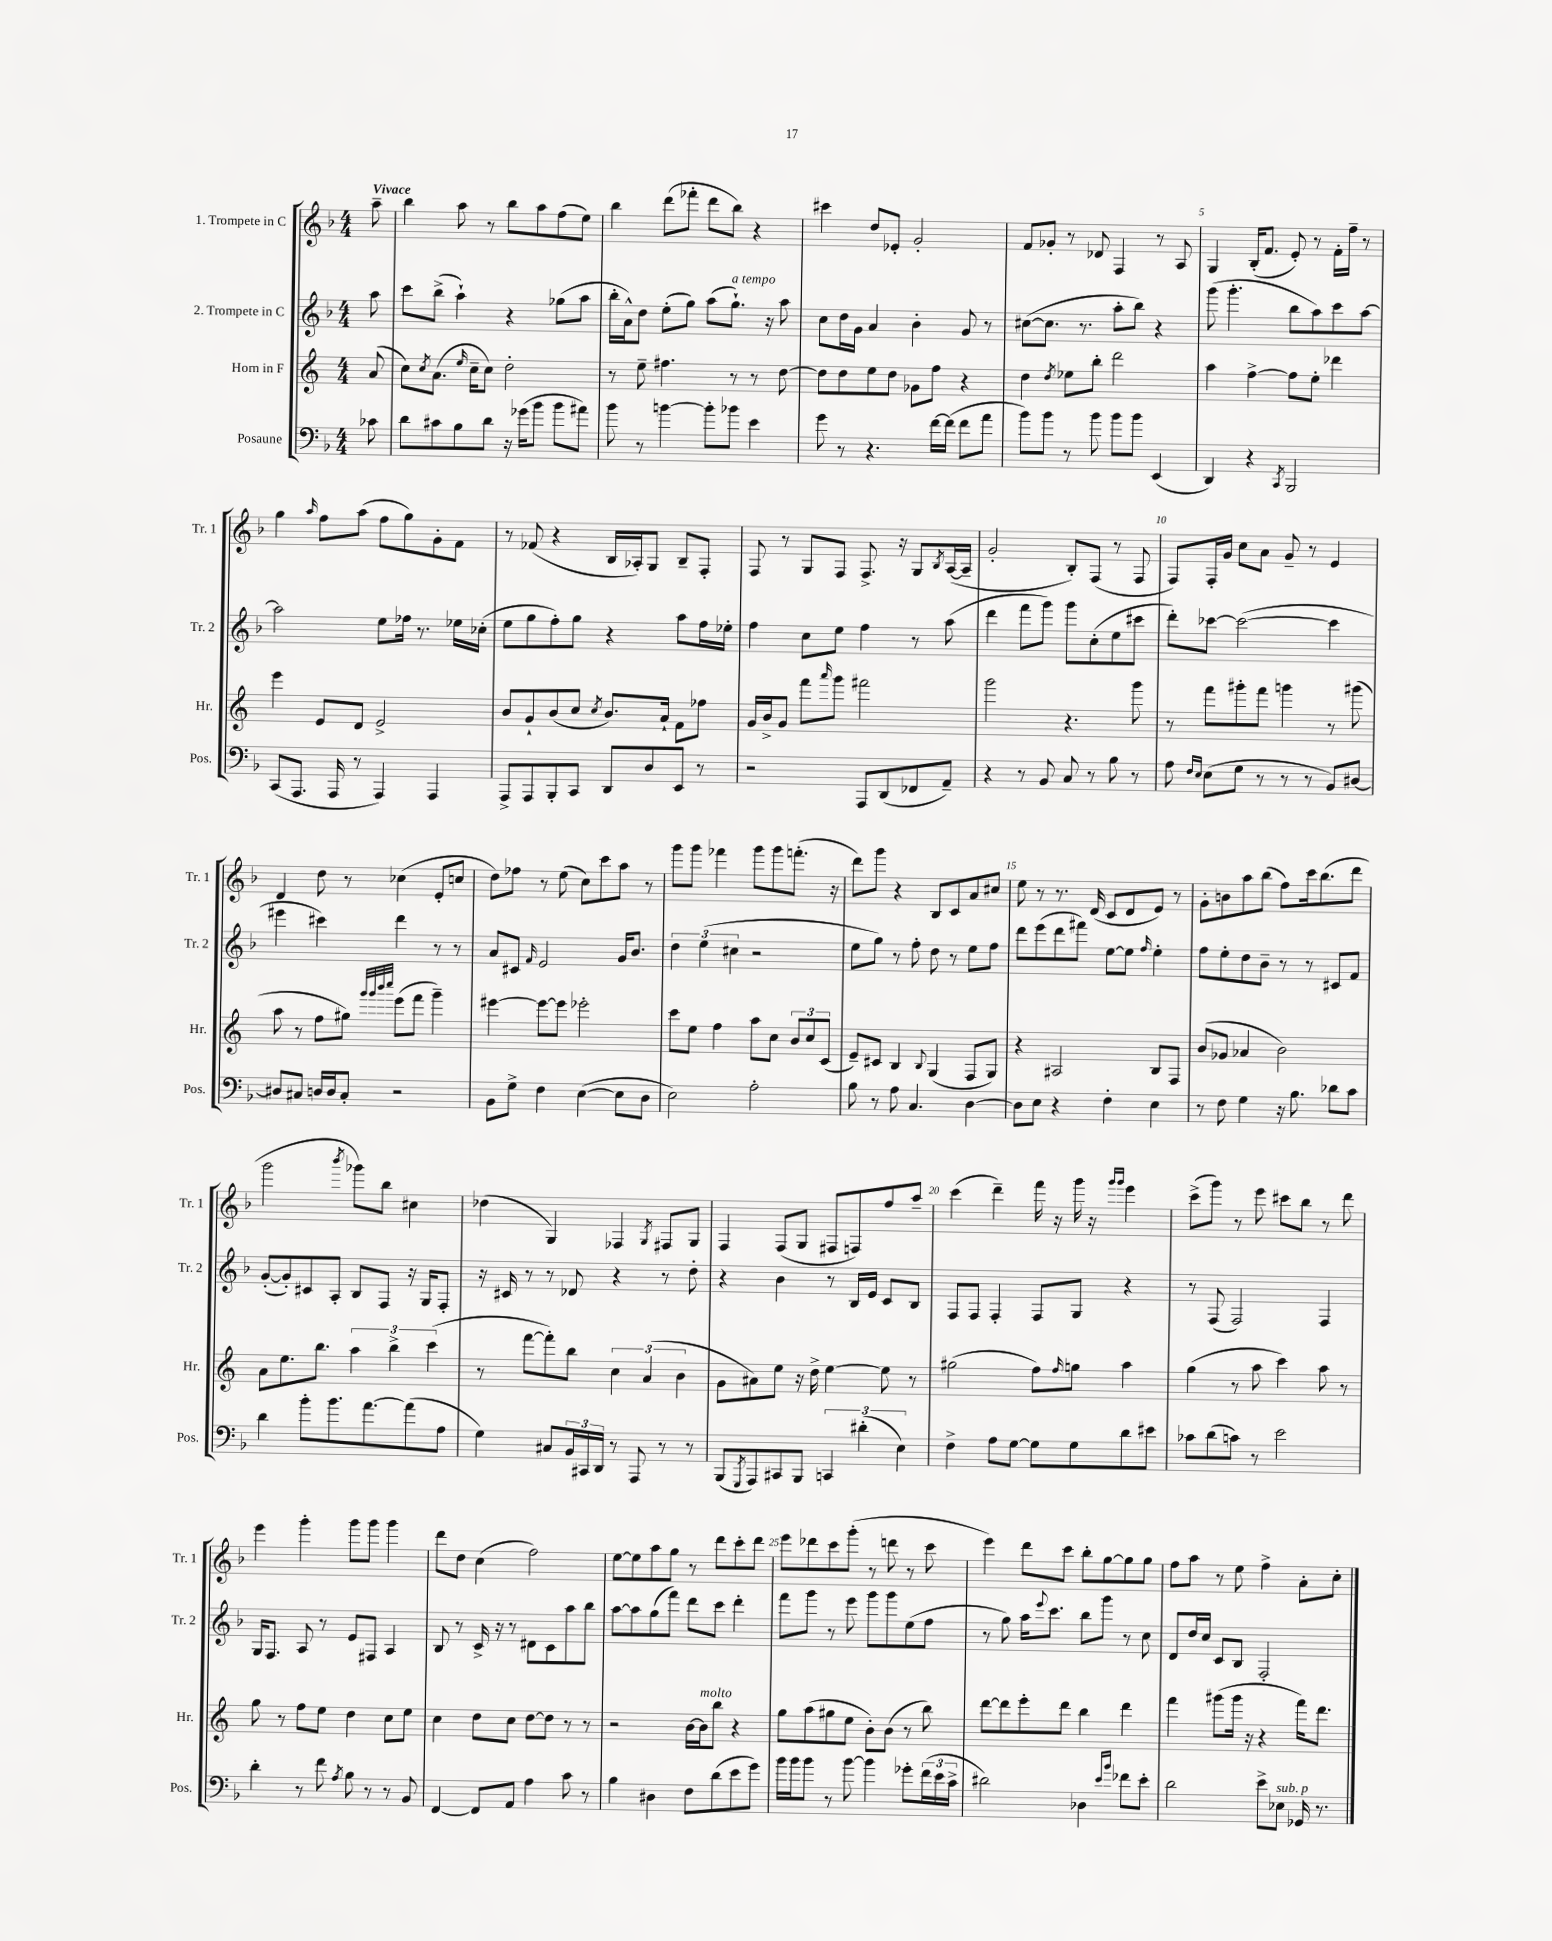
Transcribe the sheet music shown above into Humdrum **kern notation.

**kern	**kern	**kern	**kern
*staff4	*staff3	*staff2	*staff1
*clefF4	*clefG2	*clefG2	*clefG2
*k[b-]	*k[]	*k[b-]	*k[b-]
*M4/4	*M4/4	*M4/4	*M4/4
8c-\	(8a/	8aa\	8aa~\
=	=	=	=
8d\L	8cc\L)	8ccc\L	4bb-\
.	8qcc/	.	.
8c#\	(8.a\J	(8bb-^\J	.
8B-\	.	4aa`\)	8aa\
.	16qqee/	.	.
.	16cc~\LK	.	.
8d\J	8cc\J)	.	8r
16r	2dd'\	4r	8bb-\L
(16g-\LK	.	.	.
8b-\J	.	.	8aa\
8b-\L	.	(8gg-\L	(8ff\
8a#\J)	.	8aa\J	8ee\J)
=	=	=	=
8b-\	8r	16bb-'\LL	4bb-\
.	.	16a^^\J)	.
8r	8ee~\	8dd\J	.
[4b\	4.ff#\	(8ee'\L	(8ddd\L
.	.	8gg\J)	8fff-'\J
8b'\]L	.	(8aa\L	8ddd\L
8b-\J	8r	8.gg`\J)	8bb-\J)
4e\	8r	.	4r
.	.	16r	.
.	[8dd\	8aa\	.
=	=	=	=
8g\	8dd\]L	8cc\L	4ccc#\
8r	8dd\	16dd\L	.
.	.	16g\JJ	.
4.r	8ee\	4a/	8dd/L
.	8dd\J	.	8e-'/J
.	8g-\L	4b-'\	2g'/
[16f\LL	8ff\J	.	.
(16f\]JJ	.	.	.
8f\L	4r	8g/	.
8a\J	.	8r	.
=	=	=	=
8b-\L)	4dd\	([8cc#\L	8f/L
8b-\J	.	8.cc#\]J	8g-'/J
.	8qdd/	.	.
8r	8ee-\L	.	8r
.	.	8.r	.
8b-\	8bb'\J	.	8d-/
8b-\L	2ddd\	8aa'\L	4F/
8b-\J	.	8bb-\J)	.
(4EE/	.	4r	8r
.	.	.	8A/
=	=	=	=
4DD/)	4aa\	(8ggg\	4G/
.	.	4.ggg'\	.
4r	[4ff^\	.	(16B-'/LK
.	.	.	8.f/J
8qCC/	.	.	.
2BBB-/	8ff\]L	8bb-\L	8e'/)
.	8ee'\J	8aa\)	8r
.	4ddd-\	8ccc\	16f'\LL
.	.	.	16ff~\JJ
.	.	[8aa\J	8r
=	=	=	=
(8CC/L	4eee\	2aa\]	4gg\
8.AAA/J	.	.	.
.	.	.	16qqaa/
.	8e/L	.	8ff\L
16AAA/	.	.	.
8r	8d/J	.	(8aa\J
4AAA/)	2e^/	8ee\L	8ff\L
.	.	16ff-\Jk	8gg\)
.	.	8.r	.
4AAA/	.	.	8g'\
.	.	16ee-\LL	8f\J
.	.	(16cc-'\JJ	.
=	=	=	=
8AAA^/L	8b/L	8ee\L	8r
8AAA/	8g`/	8gg\	(8f-/
8BBB-'/	(8b/	8ff'\)	4r
8CC/J	8cc/J	8gg\J	.
.	8qcc/	.	.
8DD/L	8.b/L)	4r	16B-/LL
.	.	.	16A-'/J)
8D/	.	.	8G/J
.	16a`/Jk	.	.
8EE/J	8f\L	8aa\L	8B-~/L
8r	8ff-\J	16ff\L	8F'/J
.	.	16ee-'\JJ	.
=	=	=	=
2r	16g/LL	4ff\	8F/
.	16b^/J	.	.
.	8g/J	.	8r
.	8fff\L	8cc\L	8G/L
.	16qqaaa/	.	.
.	8ggg\J	8ee\J	8F/J
8AAA/L	2fff#\	4ff\	8.F^/
(8DD/	.	.	.
.	.	.	16r
8FF-/	.	8r	8G/L
.	.	.	8qB-/
8AA~/J)	.	(8aa\	([16A/L
.	.	.	16A~/]JJ
=	=	=	=
4r	2ggg\	4ddd\	2g'/
8r	.	8fff\L	.
8BB-/	.	8ggg\J)	.
8C/	4.r	8ggg\L	8B-'/L)
8r	.	(8cc'\	(8F/J
8B-\	.	8ee\	8r
8r	8ggg\	8ccc#\J	8F/
=	=	=	=
8A\	8r	8ddd'\L)	8F/L)
16qqF/LL	.	.	.
16qqE/JJ	.	.	.
(8E\L	8fff\L	[8ccc-\J	16F'/L
.	.	.	16g/JJ
8G\J	8ggg#'\	(2ccc-\_	8cc\L
8r	8fff\J	.	8a\J
8r	4ggg\	.	8g~/
8r	.	.	8r
8BB-/L)	8r	4ccc-\]	4e/
[8D#/J	(8ggg#\	.	.
=	=	=	=
8D#/]L	8aa\	4eee#\	4d/
8C#/J	8r	.	.
16D/LL	8ff\L	4ccc#\)	8dd\
16D/J	.	.	.
8C#'/J	8gg#\J)	.	8r
.	32qqggg/LLL	.	.
.	32qqggg/	.	.
.	32qqbbb/	.	.
.	32qqcccc/JJJ	.	.
2r	(8eee\L	4ddd\	(4cc-\
.	8fff\J	.	.
.	4ggg~\)	8r	8e'/L
.	.	8r	8cc/J
=	=	=	=
8BB-\L	[4eee#\	8a/L	8dd\L)
8G^\J	.	8c#/J	8ff-\J
.	.	16qqf/	.
4F\	8eee#\_L	2e/	8r
.	8eee#\]J	.	(8ee\
([4E\	2eee-'\	.	8cc\L)
.	.	.	8ccc\
8E\]L	.	16g/LK	8aa\J
.	.	8.b-/J	.
8D\J	.	.	8r
=	=	=	=
2E\)	8ccc\L	6dd\	8ggg\L
.	8ee\J	.	8ggg\J
.	.	(6ee\	.
.	4ff\	.	4fff-\
.	.	6cc#\	.
2A'\	8aa\L	2r	8ggg\L
.	8cc\J	.	8ggg\
.	12b/L	.	(8.fff'\J
.	12cc/	.	.
.	(12c/J	.	.
.	.	.	16r
=	=	=	=
8B-\	8e~/L)	8ee\L	8ddd\L)
8r	8c#/J	8gg\J)	8ggg\J
8A\	4B/	8r	4r
4.C/	.	8ff'\	.
.	8qqB/	.	.
.	(4G/	8dd\	8B-/L
.	.	8r	8c/
[4D\	8F/L	8ee\L	8a/
.	8G/J)	8ff\J	8cc#/J
=	=	=	=
8D\]L	4r	8ddd\L	8ee\
8E\J	.	(8eee\	8r
4r	2A#/	8ddd\	8.r
.	.	8fff#\J)	.
.	.	.	(16d/
4F'\	.	[8ee\L	8c/L
.	.	8ee\]J	8d/
.	.	16qqff/	.
4E\	8B/L	4ee'\	8e/J)
.	8F/J	.	8r
=	=	=	=
8r	(8b/L	8ff\L	8g'\L
8F\	8g-/J	8ee'\	8b\
4G\	4a-/	8dd\	8aa\
.	.	8b-~\J	(8bb-\J
16r	2b\)	8r	8ff\L)
8.B-\	.	.	.
.	.	8r	16ccc\k
.	.	.	(8.bb-\
8d-\L	.	8c#/L	.
8c\J	.	8f/J	8ddd\J
=	=	=	=
4d\	8a\L	([8g'/L	2ggg\
.	8.ee\	8g'/])	.
8b-'\L	.	8c#/	.
.	8.bb\J	.	.
8.b-\	.	8A'/J	.
.	.	.	8qbbb-/
.	6aa\	8B-/L	8ggg-\L)
[8.a\	.	.	.
.	.	8F/J	8bb-\J
.	6bb^\	.	.
(8a\]	.	16r	4cc#\
.	.	16G/LK	.
.	(6ccc\	.	.
8A\J	.	8F'/J	.
=	=	=	=
4G\)	8r	16r	(4dd-\
.	.	16c#/	.
.	[8fff\L	8r	.
8C#/L	8fff'\])	8r	4G/)
24BB-/L	8bb\J	8d-/	.
24CC#/	.	.	.
24DD/JJ	.	.	.
8r	6cc\	4r	4F-/
8AAA/	.	.	.
.	(6a/	.	.
.	.	.	8qG/
8r	.	8r	8F#/L
.	6b\	.	.
8r	.	8dd'\	8G/J
=	=	=	=
(8BBB-/L	8g\L	4r	4F/
8qGGG/	.	.	.
8AAA/)	8a#\)	.	.
8CC#/	8ee\J	4b-\	(8F/L
8BBB-/J	16r	.	8G/J
.	16dd^\	.	.
6CC/	[4ee\	8r	8F#/L
.	.	16B-/LL	8F/)
(6d#'\	.	.	.
.	.	16e/JJ	.
.	8ee\]	8c/L	8ff/
6E\)	.	.	.
.	8r	8B-/J	8aa~/J
=	=	=	=
4F^\	(2gg#\	8F/L	(4ccc\
.	.	8F/J	.
8A\L	.	4F'/	4ddd~\)
[8G\J	.	.	.
8G\]L	8ff\L)	8F/L	16fff\
.	.	.	16r
.	16qqff/	.	.
8G\	8gg\J	8G/J	16ggg\
.	.	.	16r
.	.	.	16qqggg/LL
.	.	.	16qqggg/JJ
8d\	4aa\	4r	4eee\
8e#\J	.	.	.
=	=	=	=
8c-\L	(4gg\	8r	(8ccc^\L
(8d\	.	(8F/	8ggg\J)
8c\J)	8r	2F/)	8r
8r	8aa\	.	8eee\
2e\	4ccc\)	.	8ccc#\L
.	.	.	8bb-\J
.	8aa\	4F/	8r
.	8r	.	8ddd\
=	=	=	=
4d'\	8gg\	16G/LK	4eee\
.	.	8.F/J	.
.	8r	.	.
8r	8ff\L	8A/	4ggg'\
8f\	8ee\J	8r	.
8qA/	.	.	.
8B-\	4dd\	8e/L	8ggg\L
8r	.	8F#/J	8ggg\J
8r	8cc\L	4A/	4ggg\
8BB-/	8ee\J	.	.
=	=	=	=
[4FF/	4cc\	8B-/	8ddd\L
.	.	8r	8dd\J
8FF/]L	8dd\L	16c^/	(4cc\
.	.	16r	.
8AA/J	8cc\J	8r	.
4A\	[8dd\L	8d#\L	2ff\)
.	8dd\]J	8c\	.
8c\	8r	8aa\	.
8r	8r	8bb-\J	.
=	=	=	=
4B-\	2r	[8aa\L	[8ee\L
.	.	8aa\]	8ee\]
4D#\	.	(8gg\	8aa\
.	.	8fff\J)	8gg\J
8F\L	[16b\LL	8ddd\L	8r
.	16b\]J	.	.
(8d\	8bb\J	8ccc\J	8ddd\L
8e\	4r	4ddd'\	8ccc'\
8g\J)	.	.	8ddd\J
=	=	=	=
16b-\LL	8gg\L	8fff\L	8eee\L
16b-\J	.	.	.
8b-\J	(8aa\	8ggg\J	8ddd-\
8r	8gg#\	8r	8ccc\
[8b-\	8ee\J	8eee\	(8ggg'\J
4b-\]	8b'\L)	8ggg\L	8r
.	(8b\J	8ggg\	8ddd\
8g-'\L	8r	(8ee\	8r
(24f\L	8bb\)	8ff\J	8ccc\
24e\	.	.	.
24c^\JJ	.	.	.
=	=	=	=
2d#\)	[8ddd\L	8r	4eee\)
.	8ddd\]	8gg\)	.
.	8eee'\	16aa\LK	8ddd\L
.	.	8qqeee/	.
.	.	8.ccc\J	.
.	8ddd\J	.	8ccc\J
4D-\	4bb\	8bb-\L	8bb-'\L
.	.	8ggg\J	[8gg\
16qqe/LL	.	.	.
16qqb-/JJ	.	.	.
8f-\L	4ddd\	8r	8gg\]
8e'\J	.	8cc\	8gg\J
=	=	=	=
2d\	4fff\	8d/L	8ff\L
.	.	16dd/L	8aa\J
.	.	16cc/JJ	.
.	(8ggg#\L	8c/L	8r
.	16ggg#\Jk	8B-/J	8ee\
.	16r	.	.
8e^\L	4r	2F'/	4ff^\
8E-\J	.	.	.
16GG-/	16fff\LK)	.	8a'\L
8.r	8.ddd\J	.	.
.	.	.	8cc'\J
==	==	==	==
*-	*-	*-	*-
